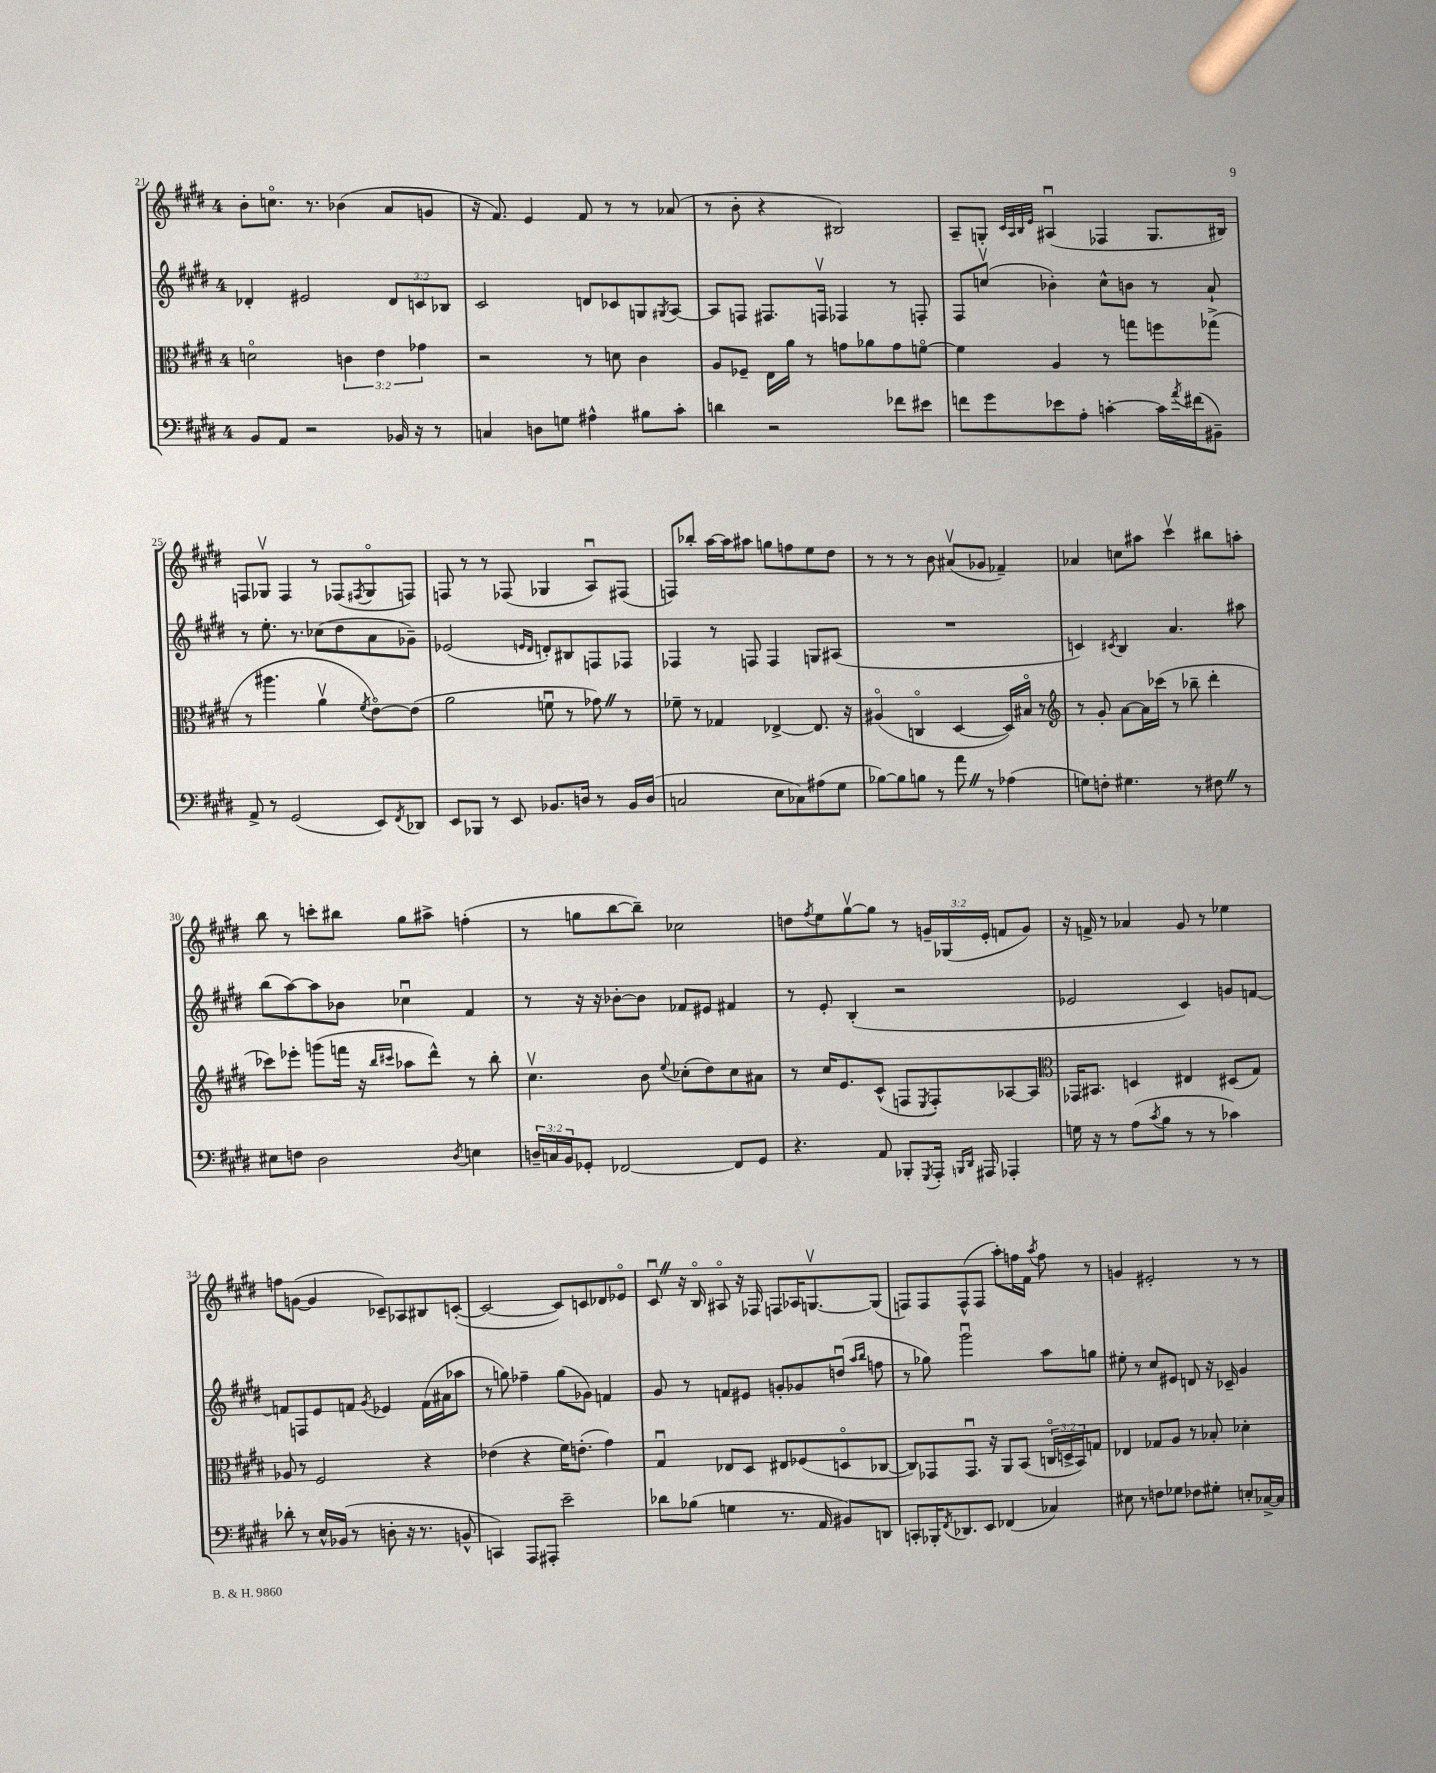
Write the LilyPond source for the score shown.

<<
\new StaffGroup <<
\new Staff = "s0" {
    \clef treble \key e \major \once \override Staff.TimeSignature.style = #'single-digit \time 4/4 \override Staff.TupletNumber.text = #tuplet-number::calc-fraction-text
    b'8-. c''8.\flageolet r8. bes'4( a'8 g'8 |
    r16 fis'8.) e'4 fis'8 r8 r8 aes'8( |
    r8 b'8-. r4 bis2) |
    a8-- g8-. \grace { cis'32 a32 b32 e'32 } ais4\downbow( fes4 g8. bis16) |
    f8 ges8\upbow f4 r8 fes8( \acciaccatura { fis8 } ges8\flageolet f8) |
    f8 r8 r8 fes8( ges4 a8\downbow) fis8( |
    f8) bes''8-. a''16~ a''16 ais''8 g''8 f''8 e''8 dis''8 |
    r8 r8 r8 b'8 ais'8\upbow( ges'8 fes'4--) |
    aes'4 c''8 ais''8 cis'''4\upbow bis''8 a''8-. |
    b''8 r8 c'''8-. bis''8 gis''8 ais''8-> f''4-.( |
    r8 g''8 b''8~ b''8--) ces''2 |
    d''8 \acciaccatura { fis''8 } e''8 gis''8~\upbow gis''8 r8 \tuplet 3/2 { g'16-- ges16( e'16-. } f'8 g'8) |
    r16 f'16-> r8 aes'4 gis'8 r8 ees''4 |
    f''8 g'8~( g'4 ces'8--) aes8 bis8 c'8~-.( |
    c'2~ c'8) c'8 des'8 ees'8\flageolet |
    cis'8\downbow \once \override BreathingSign.text = \markup { \musicglyph "scripts.caesura.straight" } \breathe r16 b16\flageolet ais8\flageolet r16 fes16 f8 aes16 g8.~\upbow g8( |
    f8) f8 f8-^( f8 a''8-.) f''16 fis'16 \acciaccatura { a''8 } f''8 r8 |
    g'4 eis'2-. r8 r8 \bar "|." |
}
\new Staff = "s1" {
    \clef treble \key e \major \once \override Staff.TimeSignature.style = #'single-digit \time 4/4 \override Staff.TupletNumber.text = #tuplet-number::calc-fraction-text
    des'4-. eis'2 \tuplet 3/2 { des'8 c'8 bes8 } |
    cis'2 d'8 ces'8 g8 \acciaccatura { gis8 } a8~ |
    a8 f8 fis8. f16\upbow fes4 r8 f8-. |
    fis8 c''8\upbow( bes'4-.) c''8-^ b'8 r8 a'8-! |
    r8 e''8.-. r8. ces''8( dis''8 a'8 ges'8--) |
    ees'2( \grace { e'16 dis'16 } d'8-.) bis8 f8 fes8 |
    fes4 r8 f8 f4 g8 ais8( |
    R1 |
    c'4) \acciaccatura { cis'8 } b4 a'4. ais''8 |
    b''8( a''8~) a''8 bes'8 ces''4\downbow fis'4 |
    r8 r16 r16 bes'8~-. bes'8 fes'8 eis'8 fis'4 |
    r8 e'8-. b4-.( r2 |
    ees'2 cis'4) g'8 f'8~ |
    f'8 f8 e'8 f'8 \acciaccatura { gis'8 } ees'4 f'16( ais'16 aes''8 |
    r8 g''8) fes''4-- g''8( ges'8) f'4 |
    gis'8 r8 f'8 eis'8 g'8-. ges'8 d''8\downbow( \grace { a''16 b''16 } f''8 |
    r8 ges''8) gis'''2\downbow a''8 g''8 |
    eis''8-. r8 cis''8 eis'8 d'8 r16 ces'16-- gis'4 \bar "|." |
}
\new Staff = "s2" {
    \clef alto \key e \major \once \override Staff.TimeSignature.style = #'single-digit \time 4/4 \override Staff.TupletNumber.text = #tuplet-number::calc-fraction-text
    d'2\flageolet \tuplet 3/2 { c'4 e'4 ges'4 } |
    r2 r8 d'8 cis'4 |
    a8 fes8-- e16 a'16 r8 g'8 aes'8 g'8 f'8~\flageolet |
    f'4 a4 r8 g''8 f''8 ges''8->( |
    r8 ais''4. a'4\upbow \acciaccatura { fis'8 } e'8~\flageolet) e'8( |
    a'2 f'8\downbow r8 ges'8) \once \override BreathingSign.text = \markup { \musicglyph "scripts.caesura.straight" } \breathe r8 |
    fes'8-- r8 ges4 ees4~-> ees8. r16 |
    ais4\flageolet( c4\flageolet dis4~ dis16) bis16\flageolet r8 |
    \clef treble r8 gis'8-. a'8~ a'16 ces'''16( r8 bes''8-- dis'''4-. |
    ces'''8) ees'''8-. g'''8( f'''16 r16 \grace { b''16 cis'''16 } aes''8 dis'''8-^) r8 b''8-. |
    cis''4.\upbow b'8 \appoggiatura { e''8 } ces''8-.( dis''8) ces''8 ais'8 |
    r8 cis''16 e'8. cis'8-^( f8 \acciaccatura { e8 } f8-.) aes8~ aes8 |
    \clef alto ges,16 bis,8. d4 eis4 dis8( gis8) |
    aes8 r8 fis2 r4 |
    ees'4( r4 fis'16) e'8.-.( gis'4) |
    gis4\downbow ees8 dis8 eis8 fes8( d8\flageolet ces8~ |
    ces8) ges,8 ges,8.\downbow r16 a,8 b,8( \tuplet 3/2 { c16\flageolet d16-> b,16) } g8 |
    ees4 ges8 a8 r8 bes8-. des'4-. \bar "|." |
}
\new Staff = "s3" {
    \clef bass \key e \major \once \override Staff.TimeSignature.style = #'single-digit \time 4/4 \override Staff.TupletNumber.text = #tuplet-number::calc-fraction-text
    b,8 a,8 r2 bes,16 r16 r8 |
    c4 d8 g8 ais4-^ bis8 cis'8-. |
    d'4 r2 fes'8 eis'8 |
    f'8 gis'8 ees'8 a8-. c'4~-. c'16 \acciaccatura { a'8 } fis'16( bis,8--) |
    a,8-> r8 gis,2( e,8) \acciaccatura { fis,8 } des,8 |
    e,8 bes,,8 r8 e,8 bes,8. d16 r8 bes,16 d16( |
    c2 e8 ces8) ais8( gis8 |
    bes8~) bes8 b8 r8 a'8 \once \override BreathingSign.text = \markup { \musicglyph "scripts.caesura.straight" } \breathe r8 aes4( |
    g8) f8-. gis4. r8 fis8 \once \override BreathingSign.text = \markup { \musicglyph "scripts.caesura.straight" } \breathe r8 |
    eis8 f8 dis2 \acciaccatura { dis8 } e4 |
    \tuplet 3/2 { d16-- c16 b,16 } ges,8-. fes,2~ fes,8 ges,8 |
    r4. a,8 bes,,8-. \acciaccatura { gis,,8 } a,,16-. \grace { b,,16 dis,16 } ais,,16 aes,,4-. |
    g16 r16 r8 a8( \acciaccatura { cis'8 } b8 r8 r8 ces'4) |
    des'8-. r8 e16-^ bes,16( r8 d8-. r16 r8. b,8-^ |
    c,4) a,,8 ais,,8-. e'2-- |
    des'8 bes8( g4 r8. a,16 bis,8) d,8 |
    c,8-. bes,,16-. \acciaccatura { fis,8 } des,8. e,8 fes,4( ces4) |
    eis8 r8 f8 ges8 fes8 gis8-. e8-. ces16~-> ces16 \bar "|." |
}
>>
>>
\layout { \context { \Score currentBarNumber = #21 } }
